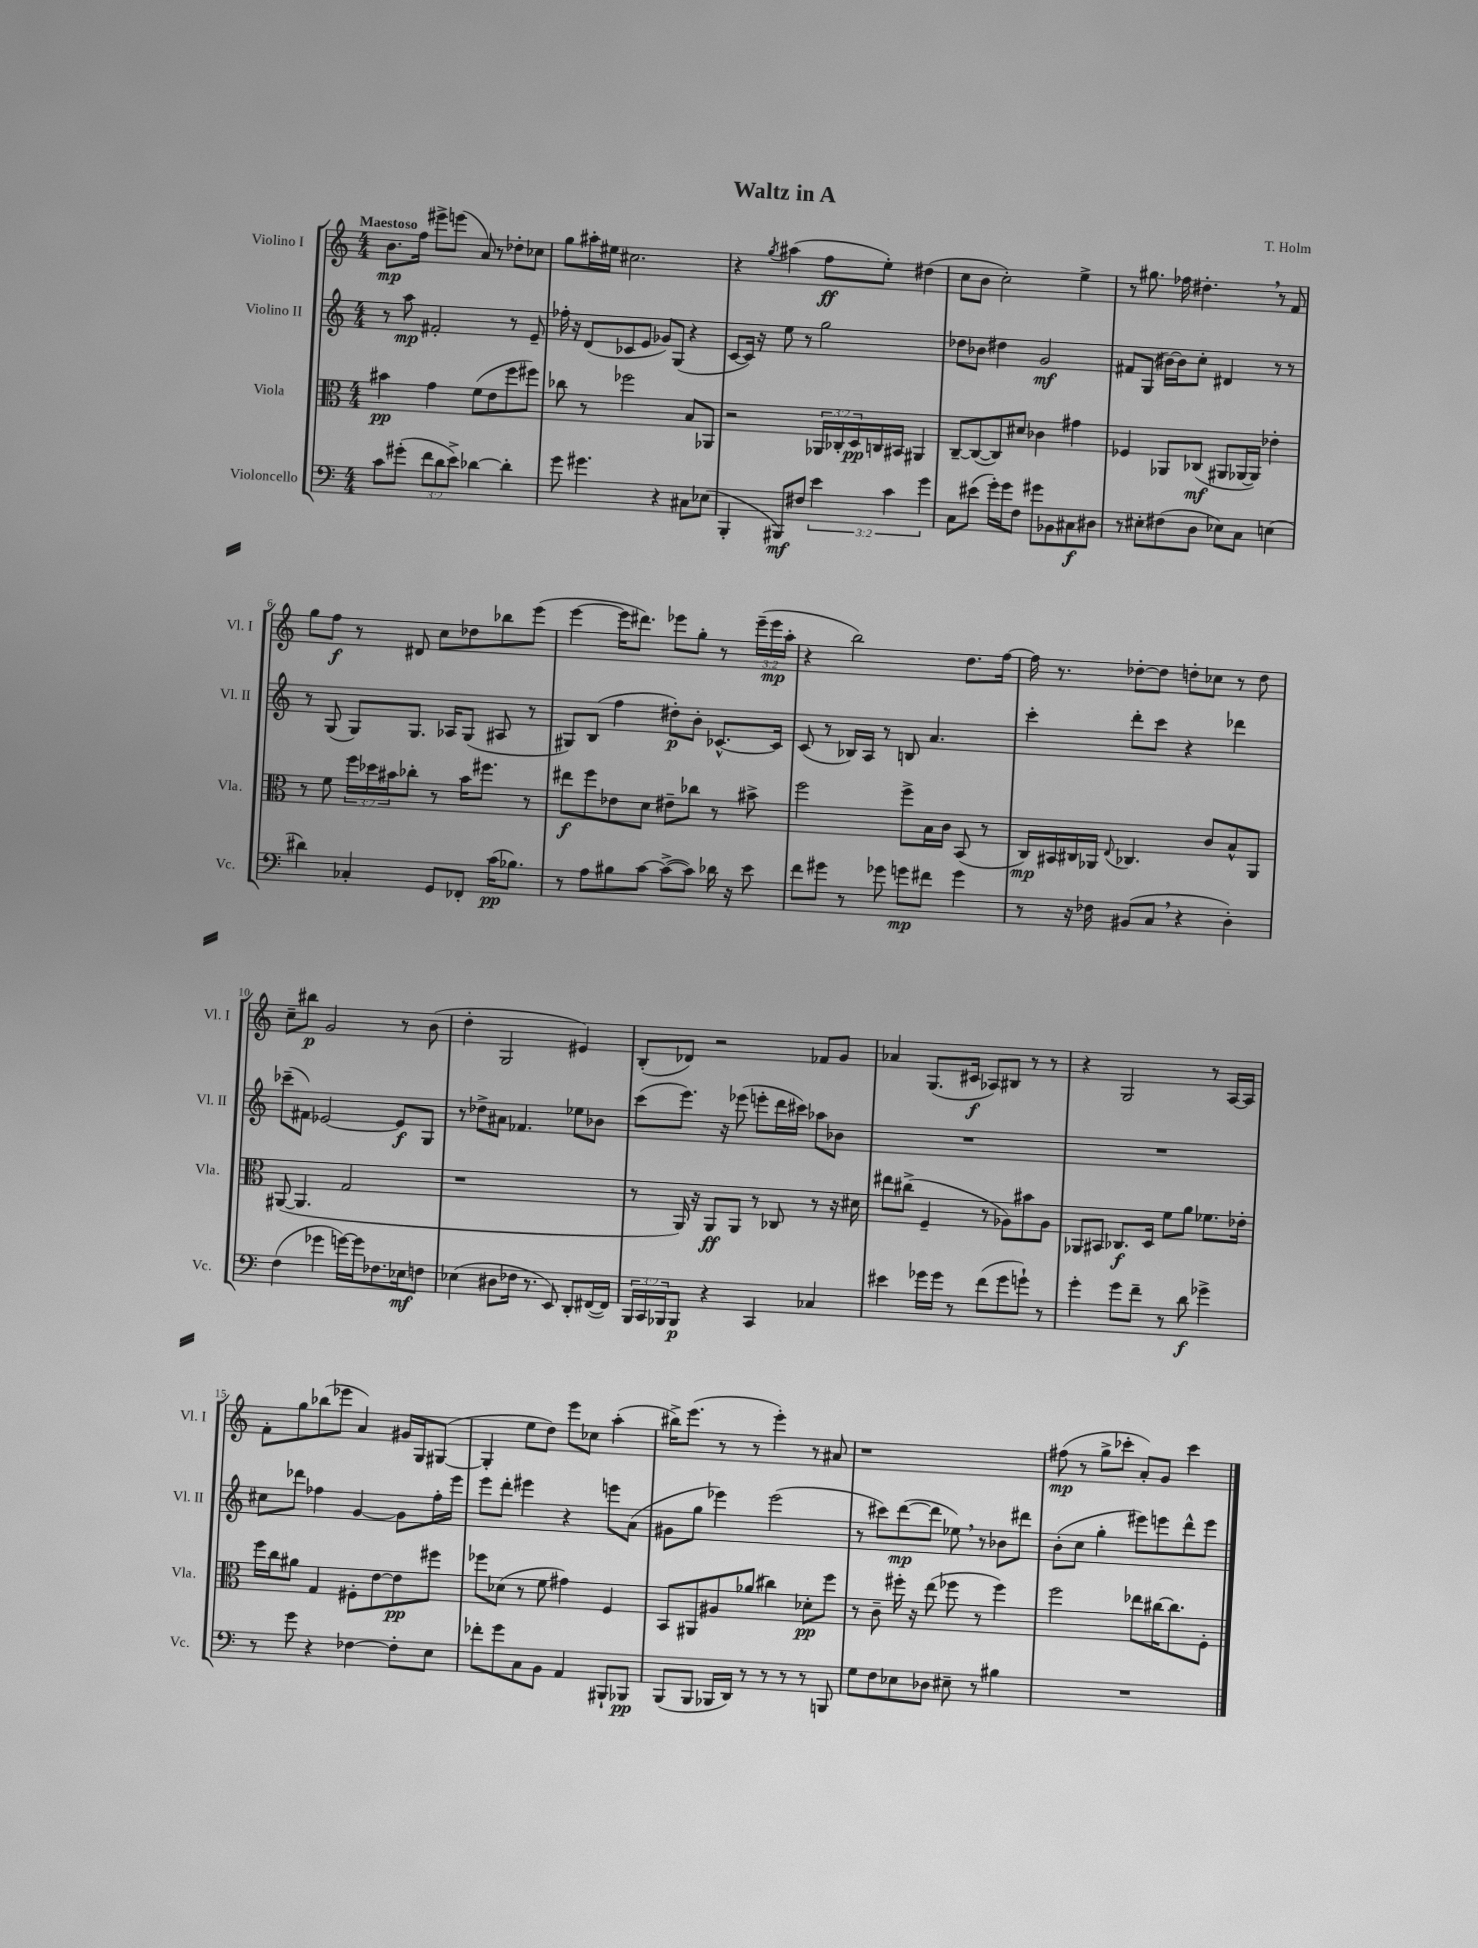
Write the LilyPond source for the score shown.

\header { title = "Waltz in A" composer = "T. Holm" }
<<
\new StaffGroup <<
\new Staff = "s0" \with { instrumentName = "Violino I" shortInstrumentName = "Vl. I" } {
    \clef treble \key c \major \numericTimeSignature \time 4/4 \override Staff.TupletNumber.text = #tuplet-number::calc-fraction-text \tempo "Maestoso"
    b'8.\mp f''16 eis'''8-> e'''8( a'8) r8 des''8-. ces''8 |
    g''8 ais''16-. eis''16 cis''2. |
    r4 \acciaccatura { g''8 } ais''4( f''8\ff e''8-.) dis''4( |
    c''8 b'8 c''2-.) e''4-> |
    r8 gis''8. fes''16 dis''4.-. \breathe r8 f'8 |
    g''8 f''8\f r8 dis'8 c''8 des''8 bes''8 e'''8( |
    e'''4~ e'''16 dis'''8.) ees'''8 g''8-. r8 \tuplet 3/2 { ees'''16--( ees'''16\mp a''16-. } |
    r4 b''2) d''8. f''16~ |
    f''16 r8. des''8~-. des''8 d''8-. ces''8 r8 d''8 |
    c''8-- bis''8\p g'2 r8 b'8( |
    d''4-. g2 eis'4) |
    b8-.( des'8) r2 fes'8 g'8 |
    aes'4 g8.( cis'16\f aes8) bis8 r8 r8 |
    r4 g2 r8 a16~ a16 |
    f'8-. g''8 bes''8( ees'''8 a'4) gis'16 g16 gis8~( |
    gis4-. e''8 d''8) e'''8 ces''8 a''4-.( |
    bis''16->) e'''8.( r8 r8 e'''4-.) r8 ais'8 |
    r1 |
    fis''8\mp( r8 g''8-> ces'''8-. a'8-.) g'8 ces'''4 \bar "|." |
}
\new Staff = "s1" \with { instrumentName = "Violino II" shortInstrumentName = "Vl. II" } {
    \clef treble \key c \major \numericTimeSignature \time 4/4
    r8 a''8\mp fis'2-. r8 e'8-- |
    fes''16-. r16 d'8( ces'8 e'8 ges'8) g8( r4 |
    c'8~ c'16) r16 e''8 r8 g''2 |
    des''8 bes'8 dis''4 g'2\mf |
    fis'8 g8( bis'16~) bis'16 c''8-. dis'4 r8 r8 |
    r8 g8( g8) g8. aes16 g8( ais8 r8 |
    gis8) b8( f''4 dis''8-.\p) b'8-. ces'8.~-^ ces'16 |
    c'8( r8 bes16) a16 r8 b8 a'4. |
    c'''4-. d'''8-. c'''8 r4 des'''4 |
    ces'''8--( fis'8) ees'2~ ees'8\f g8 |
    r8 des''8-> ais'8 fes'4. ees''8 bes'8 |
    c'''8( e'''8.) r16 ees'''8( e'''8-. d'''16 cis'''16) aes''8 bes'8 |
    R1 |
    R1 |
    cis''8 des'''8 fes''4 g'4~ g'8 fes''16-. e'''16 |
    e'''8 d'''8-. eis'''4 r4 e'''8 a'8( |
    gis'8 g''8 ees'''4) ees'''2( |
    r8 cis'''8) d'''8~\mp( d'''8 ees''8) \breathe r8 bes'8 dis'''8 |
    b'8-.( c''8 g''4-. eis'''8) e'''8 d'''8-^ e'''8 \bar "|." |
}
\new Staff = "s2" \with { instrumentName = "Viola" shortInstrumentName = "Vla." } {
    \clef alto \key c \major \numericTimeSignature \time 4/4 \override Staff.TupletNumber.text = #tuplet-number::calc-fraction-text
    bis'4\pp g'4 f'8( e'8 f''8 fis''8) |
    ces''8 r8 fes''2 b8 aes,8 |
    r2 \tuplet 3/2 { aes,16 ces16-. d16\pp } c16 bis,16 ais,4 |
    c8~-- c8~( c8) dis'8 ces'4 gis'4 |
    fes4 aes,8 ces8\mf( ais,8 aes,16~ aes,16) ees'4-. |
    r8 f'8 \tuplet 3/2 { f''16 des''16 bis'16 } ces''8-. r8 bis'16 fis''8. r8 |
    eis''8\f f''8 ees'8 d'8 eis'8-- ces''8 r8 bis'8-> |
    f''2 f''8-> b16 c'16 b,8( r8 |
    c16\mp) bis,16 cis16 aes,16 \appoggiatura { e8 } ces4. c'8 b8-^ aes,8 |
    ais,8~( ais,4. g2 |
    r1 |
    r8 a,16) r16 a,8\ff a,8 r8 ces8 r8 r16 dis'16 |
    eis''8 cis''8->( f4-- r8 aes8) bis'8 aes8 |
    aes,8 bis,8 ces8.\f d16 f'8 a'8 fes'8. ees'16-. |
    f''16 c''16 ais'8 g4 fis8-. e'8~ e'8\pp fis''8 |
    fes''8 des'8( r8 f'8 gis'4) f4 |
    b,8 ais,8 ais8 aes'8( cis''4) des'8-.\pp f''8 |
    r8 c'8-- fis''16-. r16 e''8( fes''8 r8 fes''4) |
    f''2 ees''8 cis''16~ cis''8. f8-. \bar "|." |
}
\new Staff = "s3" \with { instrumentName = "Violoncello" shortInstrumentName = "Vc." } {
    \clef bass \key c \major \numericTimeSignature \time 4/4 \override Staff.TupletNumber.text = #tuplet-number::calc-fraction-text
    c'8 gis'8-.( \tuplet 3/2 { f'8 d'8 e'8->) } des'4~ des'4-. |
    g'8 gis'4. r4 cis8 ees8( |
    b,,4-. bis,,8\mf) fis8 \tuplet 3/2 { e'4 c'4 g'4 } |
    c8 eis'8( g'16-.) g'16 f8 gis'8 bes,8 cis8\f dis8 |
    r8 eis8-. fis8( d8 ees8) c8 e4( |
    dis'4) ces4-. g,8 fes,8-. c'16\pp( bes8.) |
    r8 a8 bis8 c'8~ c'8~->( c'8) des'16 r16 e'8 |
    f'8 gis'8 r8 ges'8 g'8\mp fis'8 g'4 |
    r8 r16 fes16 bis,8( c8 \breathe r4 d4-.) |
    f4( ges'4 g'16~) g'16 fes8. ees16\mf f8 |
    ees4( dis8 fes16 r8. e,8) d,8-. fis,16~( fis,16) |
    \tuplet 3/2 { b,,16 c,16 bes,,16 } bes,,8\p r4 c,4 ces4 |
    eis'4 ges'16 ges'16 r8 f'8( ges'8 g'8-!) r8 |
    g'4-. g'8 f'8-- r8 d'8\f ges'4-> |
    r8 g'8 r4 fes4~ fes8-. e8 |
    fes'8-. g'8 c8 b,8 a,4 bis,,8-! bes,,8\pp |
    b,,8( b,,8 bes,,16 d,16) r8 r8 r8 r8 b,,8 |
    g8 f8 ees8 des8 eis8-- r8 bis4 |
    R1 \bar "|." |
}
>>
>>
